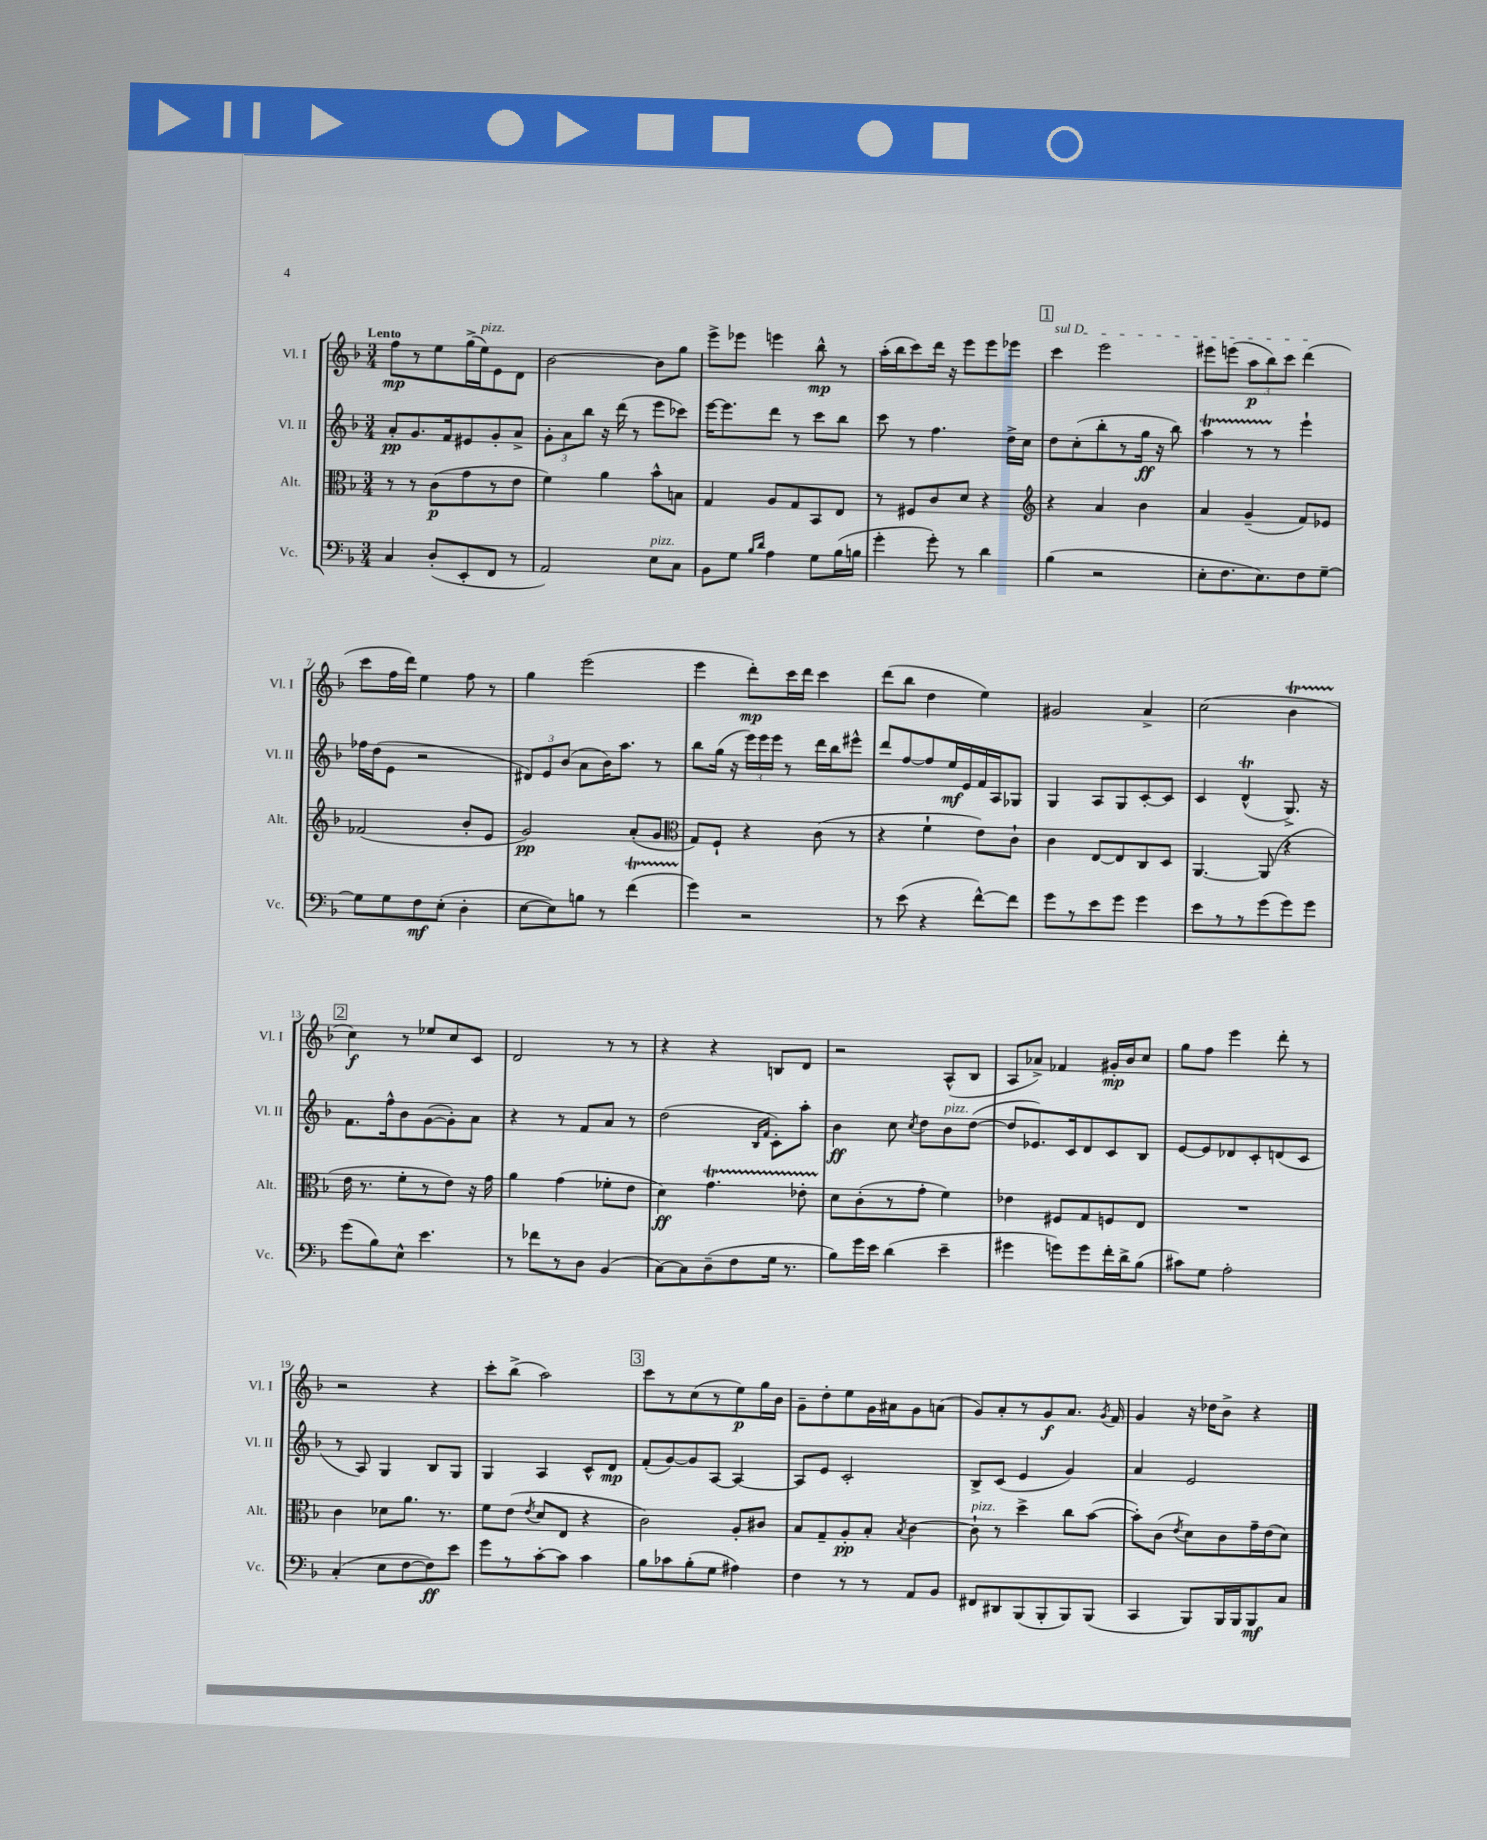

**kern	**dynam	**kern	**dynam	**kern	**dynam	**kern	**dynam
*part4	*part4	*part3	*part3	*part2	*part2	*part1	*part1
*staff4	*staff4	*staff3	*staff3	*staff2	*staff2	*staff1	*staff1
*I"Vc.	*	*I"Alt.	*	*I"Vl. II	*	*I"Vl. I	*
*I'Vc.	*	*I'Alt.	*	*I'Vl. II	*	*I'Vl. I	*
*clefF4	*	*clefC3	*	*clefG2	*	*clefG2	*
*k[b-]	*	*k[b-]	*	*k[b-]	*	*k[b-]	*
*M3/4	*	*M3/4	*	*M3/4	*	*M3/4	*
=1	=1	=1	=1	=1	=1	=1	=1
!	!	!	!	!	!	!LO:TX:a:B:t=Lento	!
4C/	.	8r	.	8a'/L	pp	8ff\L	mp
.	.	8r	.	8.g/	.	8r	.
(8D'/L	.	(8c\L	p	.	.	8ee\	.
.	.	.	.	16f/k	.	.	.
8EE'/	.	8g\	.	8e#X/	.	(16gg^\L	.
!	!	!	!	!	!	!LO:TX:a:i:t=pizz.	!
.	.	.	.	.	.	16ee\J)	.
8FF/J	.	8r	.	8g'/	.	8e\	.
8r	.	8e\J	.	8a^/J	.	8d\J	.
=2	=2	=2	=2	=2	=2	=2	=2
2AA/)	.	4f\)	.	12g'\L	.	[2b-\	.
.	.	.	.	12a\	.	.	.
.	.	.	.	12bb-\J	.	.	.
.	.	4a\	.	16r	.	.	.
.	.	.	.	(16ddd\	.	.	.
.	.	.	.	8r	.	.	.
!LO:TX:a:i:t=pizz.	!	!	!	!	!	!	!
8E\L	.	8b-^^\L	.	8eee\L	.	8b-\L]	.
8C\J	.	8Bn\J	.	8ccc-X\J)	.	8gg\J	.
=3	=3	=3	=3	=3	=3	=3	=3
8BB-\L	.	4G/	.	[16eee\KL	.	8eee^\L	.
.	.	.	.	8.eee\]	.	.	.
8G\J	.	.	.	.	.	8eee-X\J	.
16qqB-/LL	.	.	.	.	.	.	.
16qqd/JJ	.	.	.	.	.	.	.
4A\	.	8A/L	.	8ddd\J	.	4eeen\	.
.	.	8G/	.	8r	.	.	.
8G\L	.	8BB-/	.	8ccc\L	.	8bb-^^\	mp
(16B-\L	.	8E/J	.	8bb-\J	.	8r	.
16Bn\JJ	.	.	.	.	.	.	.
=4	=4	=4	=4	=4	=4	=4	=4
4g'\	.	8r	.	8ccc\	.	(16aa'\LL	.
.	.	.	.	.	.	16bb-\J	.
.	.	8F#X/L	.	8r	.	8ccc\)	.
8g'\)	.	8c/	.	4.ff\	.	16ddd\Jk	.
.	.	.	.	.	.	16r	.
8r	.	8d/J	.	.	.	8eee\L	.
4d\	.	4r	.	.	.	8eee\	.
.	.	.	.	16dd^\LL	.	8eee-X\J	.
.	.	.	.	16cc\JJ	.	.	.
!!LO:REH:place=s1:t=1
=5	=5	=5	=5	=5	=5	=5	=5
*	*	*clefG2	*	*	*	*	*
!	!	!	!	!	!	!LO:TX:a:i:t=sul D	!
(4B-\	.	4r	.	8dd\L	.	4ccc\	.
.	.	.	.	(8cc'\	.	.	.
2r	.	4a/	.	8bb-'\	.	2eee\	.
.	.	.	.	8r	.	.	.
.	.	4b-\	.	16gg\Jk	ff	.	.
.	.	.	.	16r	.	.	.
.	.	.	.	8bb-\)	.	.	.
=6	=6	=6	=6	=6	=6	=6	=6
8E'\L	.	4a/	.	4aat\	.	8eee#X\L	.
8.F\	.	.	.	.	.	(8eeen\J	.
.	.	(4g~/	.	8r	.	12aa\L	p
8.E\)	.	.	.	.	.	.	.
.	.	.	.	.	.	12bb-\)	.
.	.	.	.	8r	.	.	.
.	.	.	.	.	.	12ccc\J	.
8F\	.	8f/L)	.	4eee`\	.	(4ddd\	.
[8G~\J	.	8e-X/J	.	.	.	.	.
!!LO:LB:g=z
=7	=7	=7	=7	=7	=7	=7	=7
8G\L]	.	(2f-X/	.	16ff-X\LL	.	8ccc\L	.
.	.	.	.	(16dd\J	.	.	.
8G\	.	.	.	8e\J	.	16ff\L	.
.	.	.	.	.	.	16ddd\JJ)	.
8F\	mf	.	.	2r	.	4ee\	.
(8E'\J	.	.	.	.	.	.	.
4D'\	.	8b-'/L	.	.	.	8ff\	.
.	.	8e/J	.	.	.	8r	.
=8	=8	=8	=8	=8	=8	=8	=8
[8E\L	.	2g/)	pp	12d#X/L)	.	4gg\	.
.	.	.	.	12e/	.	.	.
8E\])	.	.	.	.	.	.	.
.	.	.	.	(12b-/J	.	.	.
8Bn\J	.	.	.	8a\L	.	(2eee\	.
8r	.	.	.	16b-\K)	.	.	.
.	.	.	.	8.aa\J	.	.	.
(4fT\	.	(8a'/L	.	.	.	.	.
.	.	8g/J	.	8r	.	.	.
=9	=9	=9	=9	=9	=9	=9	=9
*	*	*clefC3	*	*	*	*	*
4g\)	.	8G/L)	.	8bb-\L	.	4eee\	.
.	.	8F`/J	.	(16gg\Jk	.	.	.
.	.	.	.	16r	.	.	.
2r	.	4r	.	24eee\LL)	.	8ddd'\L)	mp
.	.	.	.	24eee\	.	.	.
.	.	.	.	24eee\JJ	.	.	.
.	.	.	.	8r	.	16ccc\L	.
.	.	.	.	.	.	16ddd\JJ	.
.	.	(8c\	.	16ddd\LL	.	4ccc\	.
.	.	.	.	16bb-\J	.	.	.
.	.	8r	.	8eee#X^^\J	.	.	.
=10	=10	=10	=10	=10	=10	=10	=10
8r	.	4r	.	8ddd/L	.	(8ddd\L	.
(8e\	.	.	.	[8ff/	.	8bb-\J	.
4r	.	4f`\	.	8ff/]	.	4dd\	.
.	.	.	.	16ee/L	mf	.	.
.	.	.	.	16e/	.	.	.
[8f^^\L)	.	8e\L)	.	16f/	.	4ee\)	.
.	.	.	.	16A/J	.	.	.
8f\J]	.	8c`\J	.	8G-X/J	.	.	.
=11	=11	=11	=11	=11	=11	=11	=11
8g\L	.	4c\	.	4G/	.	2g#X/	.
8r	.	.	.	.	.	.	.
8e\	.	[8E/L	.	8A/L	.	.	.
8g\J	.	8E/]	.	8G/	.	.	.
4g\	.	8C/	.	[8c'/	.	4a^/	.
.	.	8D/J	.	8c/J]	.	.	.
=12	=12	=12	=12	=12	=12	=12	=12
8e\L	.	[4.AA/	.	4c/	.	(2cc\	.
8r	.	.	.	.	.	.	.
8r	.	.	.	(4dT^^/	.	.	.
(8g\	.	(8AA/]	.	.	.	.	.
8g\)	.	4r	.	8.G^/)	.	4b-T\	.
8g\J	.	.	.	.	.	.	.
.	.	.	.	16r	.	.	.
!!LO:LB:g=z
!!LO:REH:place=s1:t=2
=13	=13	=13	=13	=13	=13	=13	=13
(8g\L	.	16e\	.	8.f\L	.	4cc\)	f
.	.	8.r	.	.	.	.	.
8B-\)	.	.	.	.	.	.	.
.	.	.	.	16ff^^\k	.	.	.
8E^^\J	.	8f'\L	.	8b-\	.	8r	.
4.e\	.	8r	.	([8g\	.	8ee-X/L	.
.	.	8e\J)	.	8g'\])	.	8cc/	.
.	.	16r	.	8a\J	.	8c/J	.
.	.	16g\	.	.	.	.	.
=14	=14	=14	=14	=14	=14	=14	=14
8r	.	4a\	.	4r	.	2d/	.
8f-X\L	.	.	.	.	.	.	.
8r	.	(4g\	.	8r	.	.	.
8D\J	.	.	.	8f/L	.	.	.
(4BB-/	.	8f-X'\L	.	8a/J	.	8r	.
.	.	8e\J	.	8r	.	8r	.
=15	=15	=15	=15	=15	=15	=15	=15
[8C\L)	.	4d\)	ff	(2dd\	.	4r	.
8C\]	.	.	.	.	.	.	.
(8D~\	.	4.gT\	.	.	.	4r	.
8F\	.	.	.	.	.	.	.
.	.	.	.	16qqB-/LL	.	.	.
.	.	.	.	16qqf/JJ	.	.	.
16G\Jk	.	.	.	8c'\L)	.	8Bn/L	.
8.r	.	.	.	.	.	.	.
.	.	8e-XTTT'\	.	8aa'\J	.	8d/J	.
=16	=16	=16	=16	=16	=16	=16	=16
8B-\L)	.	8d\L	.	4b-\	ff	2r	.
16g\L	.	(8c'\	.	.	.	.	.
16e\JJ	.	.	.	.	.	.	.
(4d\	.	8r	.	8cc\	.	.	.
.	.	.	.	8qcc/	.	.	.
.	.	8g'\J	.	8dd\L	.	.	.
!	!	!	!	!LO:TX:a:i:t=pizz.	!	!	!
4e~\	.	4f\)	.	8b-\	.	(8A^^/L	.
.	.	.	.	([8dd\J	.	8B-/J	.
=17	=17	=17	=17	=17	=17	=17	=17
4g#X\	.	4e-X\	.	8dd/L]	.	8A/L	.
.	.	.	.	8.e-X/)	.	8a-X^/J)	.
8gn\L)	.	8F#X/L	.	.	.	4f-X/	.
.	.	.	.	16c/k	.	.	.
8g\	.	8G/	.	8d/	.	.	.
16f'\L	.	8Fn/	.	8c/	.	16g#X'/LL	mp
16d^\J	.	.	.	.	.	16b-/J	.
(8B-\J	.	8E/J	.	8B-/J	.	8cc/J	.
=18	=18	=18	=18	=18	=18	=18	=18
8c#X\L)	.	2.r	.	[8e/L	.	8gg\L	.
8G\J	.	.	.	8e/]	.	8ff\J	.
2A'\	.	.	.	8d-X/	.	4eee\	.
.	.	.	.	8c'/	.	.	.
.	.	.	.	(8dn/	.	8ddd'\	.
.	.	.	.	8c/J	.	8r	.
!!LO:LB:g=z
=19	=19	=19	=19	=19	=19	=19	=19
(4C'/	.	4c\	.	8r	.	2r	.
.	.	.	.	8A/)	.	.	.
8E\L	.	8d-X\L	.	4G/	.	.	.
[8F\	.	8.a\J	.	.	.	.	.
8F\])	ff	.	.	8B-/L	.	4r	.
.	.	8.r	.	.	.	.	.
8e\J	.	.	.	8G/J	.	.	.
=20	=20	=20	=20	=20	=20	=20	=20
8g\L	.	8f\L	.	4G/	.	8ccc'\L	.
8r	.	(8e\J	.	.	.	(8bb-^\J	.
.	.	8qe/	.	.	.	.	.
[8c'\	.	8d/L	.	4A/	.	2aa\)	.
8c\J]	.	8E/J	.	.	.	.	.
4c\	.	4r	.	8c^^/L	.	.	.
.	.	.	.	8d/J	mp	.	.
!!LO:REH:place=s1:t=3
=21	=21	=21	=21	=21	=21	=21	=21
8B-\L	.	2c\)	.	(8f'/L	.	8ccc\L	.
8c-X\	.	.	.	[8g/)	.	8r	.
(8B-'\	.	.	.	8g/]	.	(8cc\	.
8G\J	.	.	.	[8A/J	.	8r	.
4A#X\)	.	8A'/L	.	4A/_	.	8ee\)	p
.	.	8c#X/J	.	.	.	16gg\L	.
.	.	.	.	.	.	16b-\JJ	.
=22	=22	=22	=22	=22	=22	=22	=22
4F\	.	8B-/L	.	8A/L]	.	8g~\L	.
.	.	8G~/	.	8e/J	.	8dd'\	.
8r	.	8A'/	pp	2c'/	.	8ee\	.
8r	.	8B-'/J	.	.	.	16g\L	.
.	.	.	.	.	.	16a#X\J	.
.	.	8qB-/	.	.	.	.	.
8AA/L	.	[4c\	.	.	.	8g\	.
8BB-/J	.	.	.	.	.	(8an\J	.
=23	=23	=23	=23	=23	=23	=23	=23
!	!	!LO:TX:a:i:t=pizz.	!	!	!	!	!
8FF#X/L	.	8c`\]	.	8B-^/L	.	8g/L)	.
8DD#X/	.	8r	.	(8c/J	.	8a'/	.
(8BBB-/	.	4dd^\	.	4e/	.	8r	.
8BBB-'/	.	.	.	.	.	8g/	f
8BBB-/)	.	8cc\L	.	4g/)	.	8.a/J	.
(8BBB-/J	.	([8b-\J	.	.	.	.	.
.	.	.	.	.	.	8qg/	.
.	.	.	.	.	.	16f/	.
=24	=24	=24	=24	=24	=24	=24	=24
4CC/	.	8b-'\L])	.	4a/	.	4g/	.
.	.	(8c\J	.	.	.	.	.
.	.	8qe/	.	.	.	.	.
8BBB-/L)	.	8d\L)	.	2e/	.	16r	.
.	.	.	.	.	.	16dd-X\KL	.
16BBB-/L	.	8c\	.	.	.	8b-^\J	.
16BBB-/J	.	.	.	.	.	.	.
8BBB-/	mf	16g~\L	.	.	.	4r	.
.	.	(16e\J	.	.	.	.	.
8C/J	.	8d\J)	.	.	.	.	.
==	==	==	==	==	==	==	==
*-	*-	*-	*-	*-	*-	*-	*-
